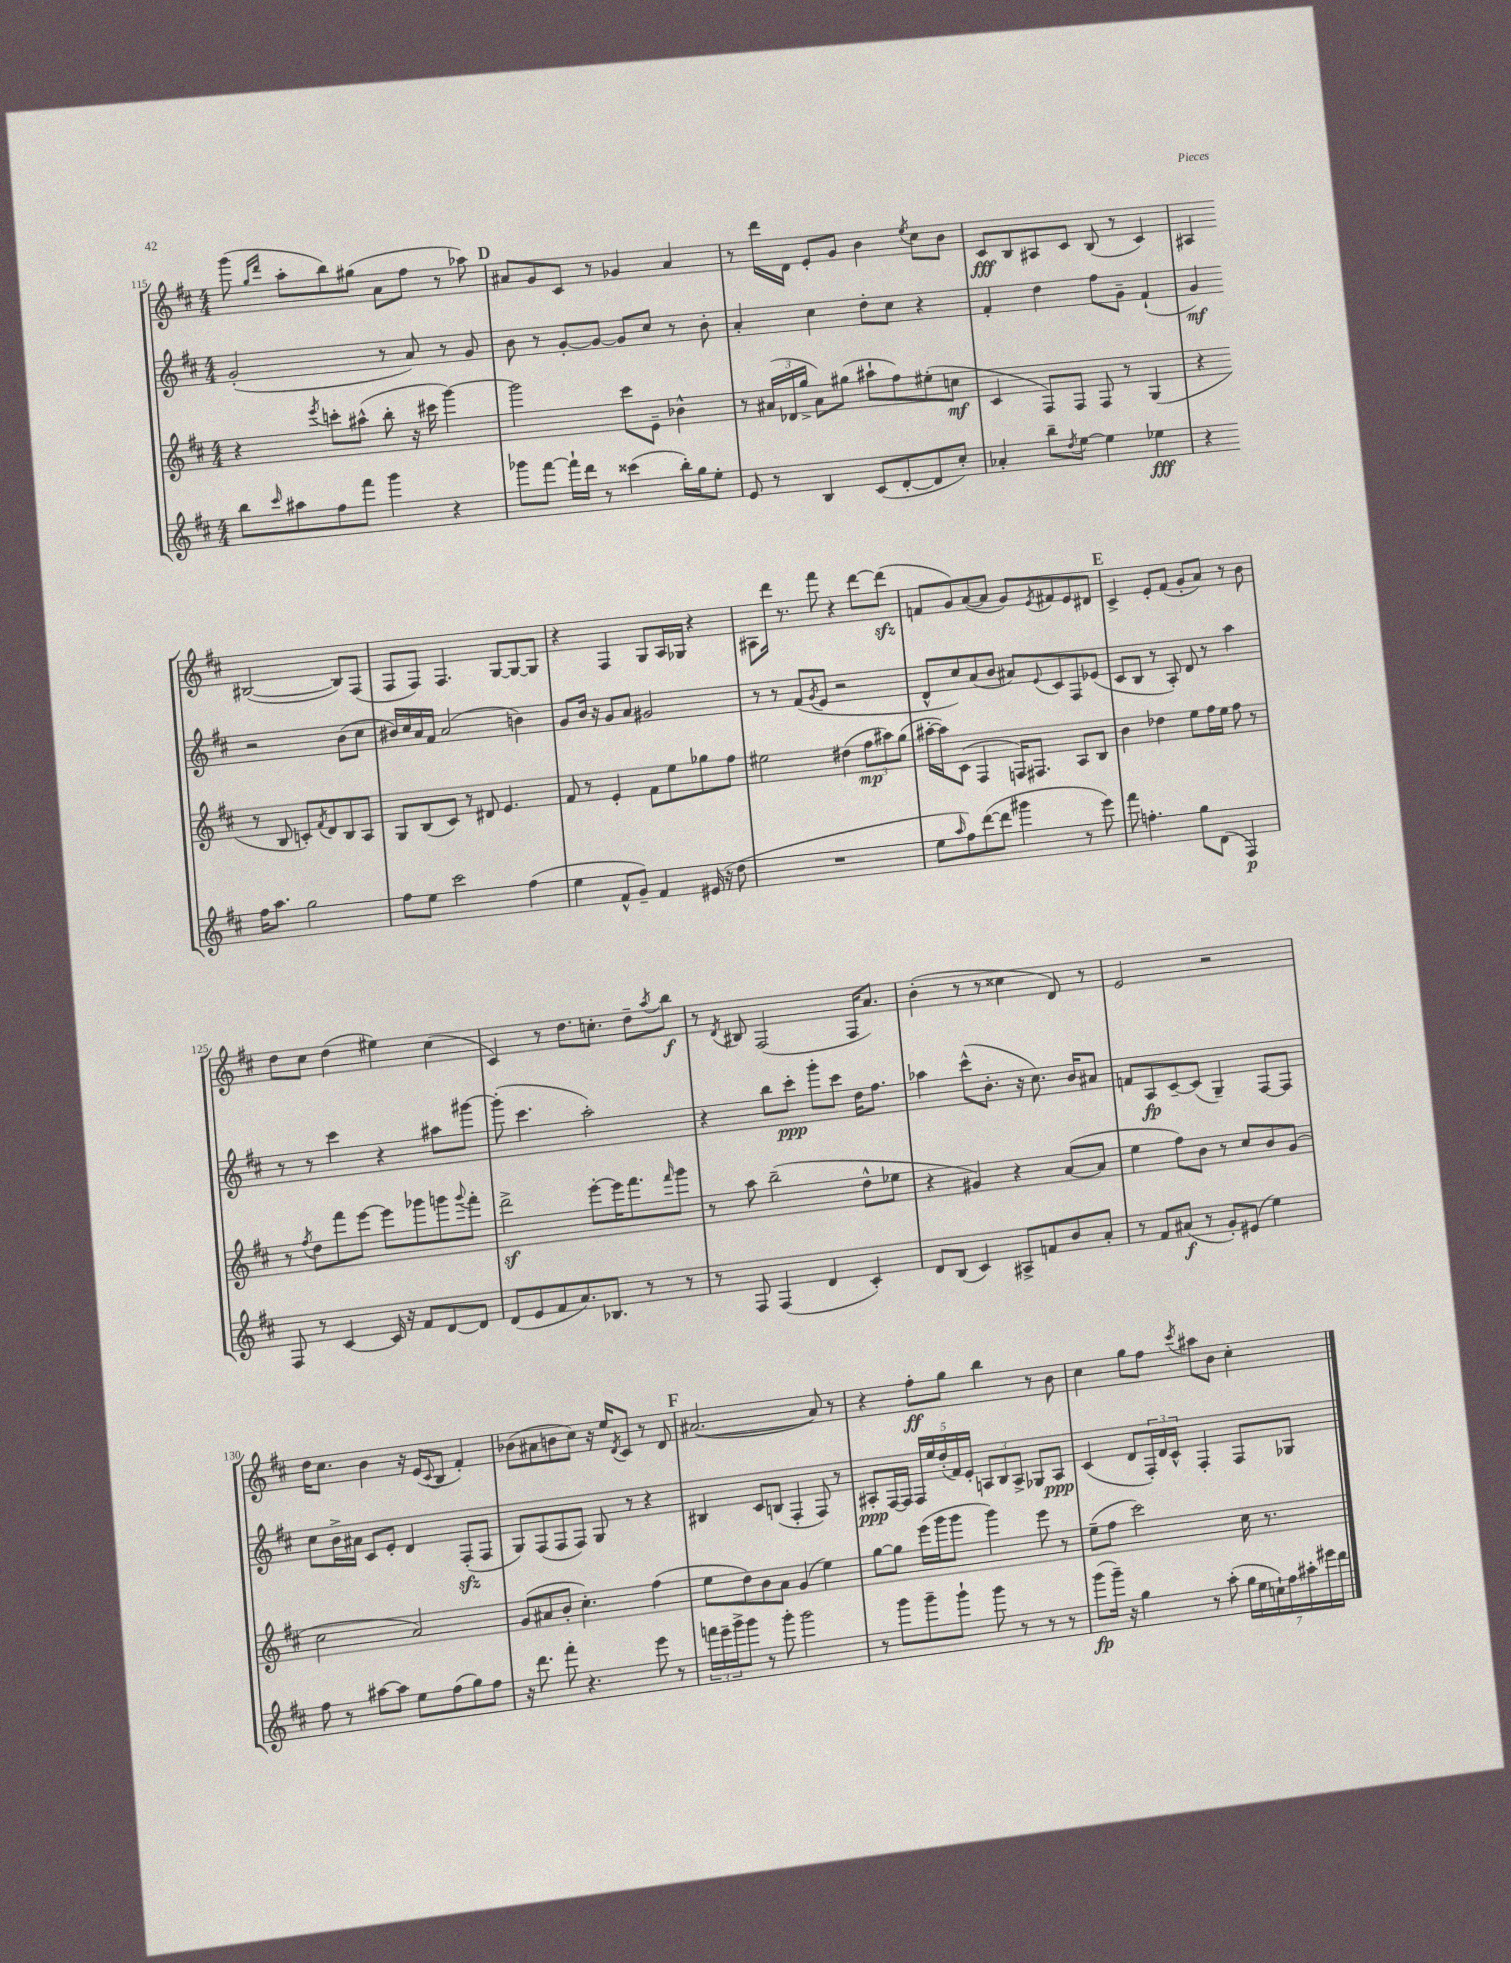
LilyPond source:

<<
\new StaffGroup <<
\new Staff = "s0" {
    \clef treble \key d \major \numericTimeSignature \time 4/4
    g'''8( \grace { g''16 d'''16 } a''8-. b''8) gis''8( a'8 fis''8 r8 aes''8) |
    \mark \markup { \bold "D" } ais'8 g'8 cis'8 r8 ges'4 ais'4 |
    r8 d'''16 d'16 e'8-. g'8 b'4 \acciaccatura { e''8 } cis''8 b'8 |
    cis'8\fff b8 ais8 cis'8 b8( r8 cis'4) |
    ais4 bis2~( bis8) fis8( |
    fis8 fis8) fis4. g8~ g8~ g8 |
    r4 fis4 g8 a16 ges16 r4 |
    ais8 d'''16 r8. fis'''8 r4 d'''8~ d'''8\sfz( |
    f'8 g'8) a'8~( a'8 g'8) \acciaccatura { e'8 } fis'8 e'8 dis'8 |
    \mark \markup { \bold "E" } cis'4-> e'8-. fis'8( g'8-. a'8) r8 b'8 |
    d''8 cis''8 d''4( eis''4) cis''4( |
    cis'4) r8 d''8. c''8.-. d''8-- \acciaccatura { a''8 } b''8\f |
    r8 \acciaccatura { d'8 } bis8 fis2( fis16 a'8.) |
    b'4-.( r8 r8 cisis''4 d'8) r8 |
    e'2 r2 |
    d''16 cis''8. b'4 r16 e'16( \appoggiatura { cis'8 } b8 fis'4-.) |
    bes'8( ais'8 b'8 cis''8) r16 e''16 \acciaccatura { d'8 } cis'8 r8 d'8 |
    \mark \markup { \bold "F" } ais'2.~( ais'8) r8 |
    r4 fis''8-.\ff g''8 b''4 r8 b'8 |
    cis''4 g''8 fis''8 \acciaccatura { cis'''8 } ais''8 b'8 cis''4-. \bar "|." |
}
\new Staff = "s1" {
    \clef treble \key d \major \numericTimeSignature \time 4/4
    g'2-.( r8 a'8) r8 g'8 |
    \mark \markup { \bold "D" } b'8 r8 g'8~-. g'8~ g'8 cis''8 r8 b'8-. |
    a'4-. cis''4 d''8-. cis''8 r4 |
    fis'4-. d''4 fis''8 g'8-- fis'4-!( |
    g'4\mf) r2 b'8( cis''8 |
    bis'16) cis''16 a'16 fis'16 a'2( b'4) |
    g'8 b'16 r16 g'8 a'8 gis'2 |
    r8 r8 fis'8( \acciaccatura { g'8 } e'8 r2 |
    d'8-^ cis''8) a'8( b'8 ais'8) \appoggiatura { e'8 } cis'8 fis8 ees'8( |
    \mark \markup { \bold "E" } cis'8 b8 r8 a8-.) d'8 r8 a''4 |
    r8 r8 cis'''4 r4 ais''8 gis'''8~ |
    gis'''8-.( cis'''4. a''2-.) |
    r4 b''8 cis'''8-.\ppp g'''8-. cis'''8 d''16 fis''8. |
    aes''4 cis'''8-^( b'8.-. r16 cis''8.) b'16 ais'8 |
    f'8 a8\fp cis'8~-- cis'8( g4--) fis8~ fis8 |
    cis''8 b'16-> ais'16 cis'8 e'8-. d'4 fis8-.\sfz( fis8 |
    g8) fis8( fis8 fis8) g8 r8 r4 |
    \mark \markup { \bold "F" } bis4 cis'8 b8( fis4-. fis8) r8 |
    ais8-.\ppp fis16~ fis16 \tuplet 5/4 { fis16 e''16 d''16-.( fis'16) e'16-. } \tuplet 3/2 { a8 b8 a8-> } ges8 a8\ppp |
    cis'4( d'8 \tuplet 3/2 { fis16-.) d'16 cis'16-^ } fis4-. fis8 ges8 \bar "|." |
}
\new Staff = "s2" {
    \clef treble \key d \major \numericTimeSignature \time 4/4
    r4 \acciaccatura { e'''8 } c'''8-. ais''8-^( b''8-. r16 cis'''16 g'''4~) |
    \mark \markup { \bold "D" } g'''2 cis'''8 e'8-- bes'4-^ |
    r8 \tuplet 3/2 { ais'16( des'16 g''16-> } ais'8) gis''8( ais''8-! fis''8) eis''8-.( c''8\mf |
    cis'4 fis8) fis8 fis8 r8 g4( |
    r4 r8 b8 c'8-.) \acciaccatura { fis'8 } d'8 b8 a8 |
    g8 b8( cis'8) r8 dis'8 e'4. |
    fis'8 r8 e'4-. fis'8 e''8 ges''8 fis''8 |
    eis''2 dis''4( \tuplet 3/2 { fis''8\mp ais''8) g''8( } |
    ais''16~-. ais''16) cis'8( fis4 f16) fis8. a8 b8 |
    \mark \markup { \bold "E" } b'4 des''4 e''8 fis''16 e''16 fis''8 r8 |
    r8 \acciaccatura { fis''8 } d''8 fis'''8 e'''8~ e'''8 ges'''8 g'''8 \appoggiatura { g'''8 } fis'''8-. |
    d'''2->\sf e'''8~-. e'''16 fis'''8. \grace { fis'''16 } g'''8 |
    r8 a''8 b''2--( d''8-^ ees''8 |
    r4 gis'4) r4 a'8~( a'8 |
    e''4 fis''8) b'8 r8 cis''8 b'8 g'8( |
    cis''2 a'2) |
    g'8( ais'8 b'8-. cis''4.-.) fis''4( |
    \mark \markup { \bold "F" } e''8 d''8) b'8 a'8 g'4( e''4) |
    g''8~ g''8 e'''16( g'''16 g'''8 g'''4) e'''8 r8 |
    e''8--( fis''8 cis'''2) cis''16 r8. \bar "|." |
}
\new Staff = "s3" {
    \clef treble \key d \major \numericTimeSignature \time 4/4
    b''8 \grace { cis'''16 } ais''8 fis''8 fis'''8 g'''4 r4 |
    \mark \markup { \bold "D" } ges'''8 fis'''8~ fis'''16-! d'''16 r8 cisis'''4( b''16-.) g''16 e''8-. |
    e'8 r8 b4 cis'8( d'8~-. d'8 cis''8-.) |
    aes'4-. b''8-- \acciaccatura { d''8 } e''8~ e''4 ees''4\fff |
    r4 fis''16 a''8. g''2 |
    fis''8 e''8 cis'''2 fis''4( |
    e''4 fis'8-^ g'8--) fis'4 eis'16( r16 d''8 |
    R1 |
    e''8 \grace { a''16 } fis''8) d'''8~( d'''8 gis'''4 r8 e'''8) |
    \mark \markup { \bold "E" } fis'''8 f''4.-. g''8 d'8( fis4\p) |
    fis8 r8 cis'4~ cis'16 r16 fis'8 d'8~ d'8 |
    d'8( e'8 fis'8 a'8.) bes8. r8 r8 |
    r8 fis8 fis4( d'4 cis'4-.) |
    d'8 b8( cis'4) ais8-> f'8 b'8 a'8-. |
    r8 fis'8 ais'8\f( r8 g'8-.) eis'8( e''4) |
    fis''8 r8 ais''8~ ais''8 e''8 fis''8( g''8) fis''8 |
    r16 d'''8. fis'''8-. r4. e'''8 r8 |
    \mark \markup { \bold "F" } \tuplet 3/2 { f'''16 e'''16-- g'''16-> } g'''8 r8 g'''8-. g'''2 |
    r8 g'''8 g'''8-- g'''8-! g'''8 r8 r8 r8 |
    g'''8\fp( g'''16--) r16 g''4 r8 a''8-.( \tuplet 7/4 { g''16 e''16 c''16-!) fis''16 ais''16-. eis'''16 d'''16 } \bar "|." |
}
>>
>>
\layout { \context { \Score currentBarNumber = #115 } }
